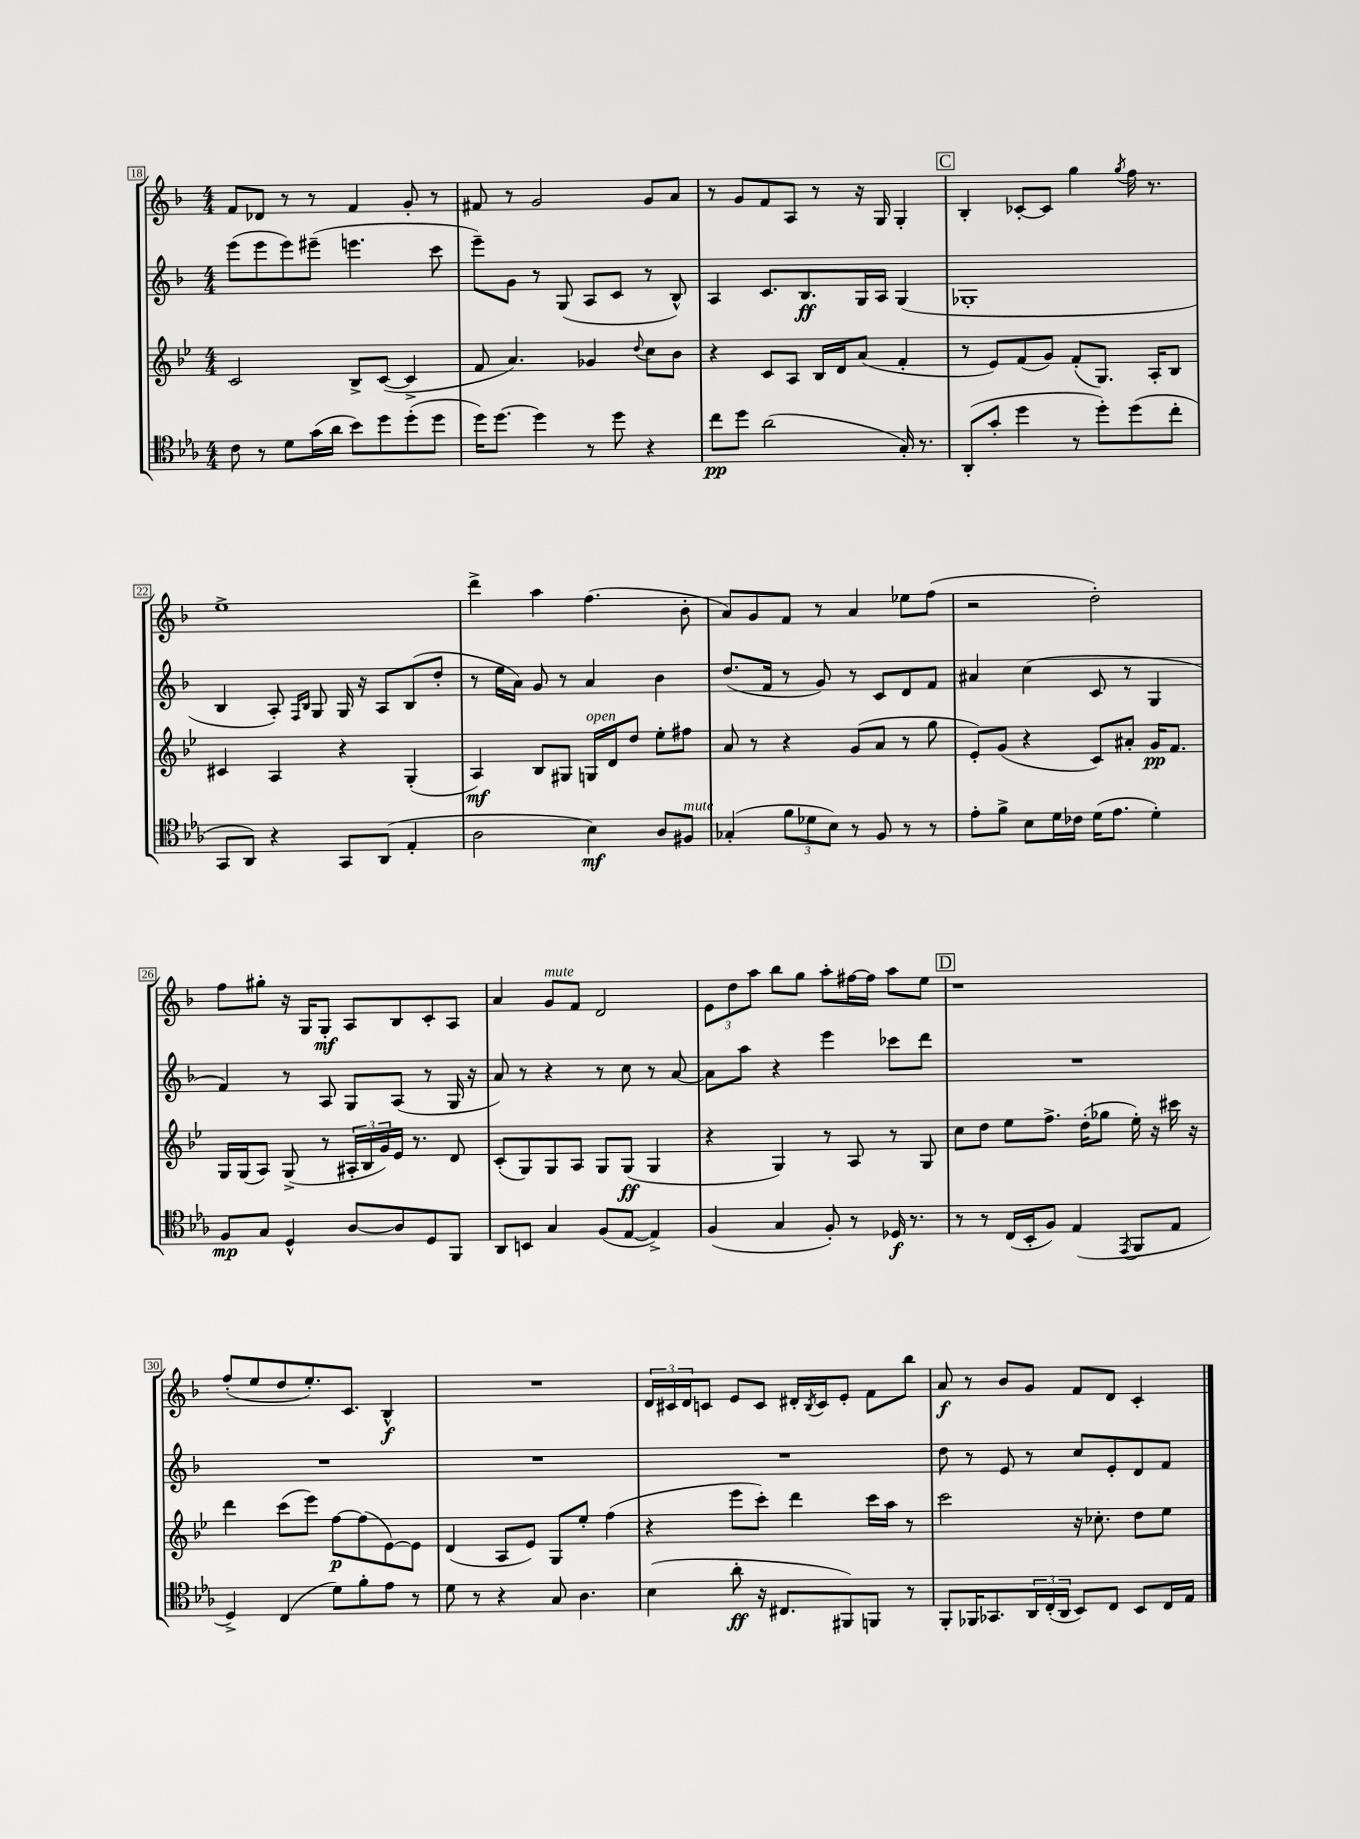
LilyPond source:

<<
\new StaffGroup <<
\new Staff = "s0" {
    \clef treble \key f \major \numericTimeSignature \time 4/4
    f'8 des'8 r8 r8 f'4 g'8-. r8 |
    fis'8 r8 g'2 g'8 a'8 |
    r8 g'8 f'8 a8 r8 r16 g16 g4-. |
    \mark \markup { \box "C" } bes4-. ces'8~-. ces'8 g''4 \acciaccatura { g''8 } f''16 r8. |
    e''1-> |
    d'''4-> a''4 f''4.( bes'8-. |
    a'8) g'8 f'8 r8 a'4 ees''8 f''8( |
    r2 d''2-.) |
    f''8 gis''8-. r16 g16 g8-.\mf a8 bes8 c'8-. a8 |
    a'4 g'8^\markup { \italic "mute" } f'8 d'2 |
    \tuplet 3/2 { e'8 d''8 a''8 } bes''8 g''8 a''8-. fis''16~ fis''16 a''8 e''8 |
    \mark \markup { \box "D" } r1 |
    f''8-.( e''8 d''8 e''8.-.) c'8. bes4-^\f |
    R1 |
    \tuplet 3/2 { d'16 cis'16 d'16 } c'8 e'8 c'8 dis'16-. \acciaccatura { bes8 } c'16 e'8-. f'8 bes''8 |
    a'8\f r8 bes'8 g'8 f'8 d'8 c'4-. \bar "|." |
}
\new Staff = "s1" {
    \clef treble \key f \major \numericTimeSignature \time 4/4
    e'''8( e'''8 e'''8) eis'''8--( e'''4. c'''8 |
    e'''8--) g'8 r8 g8( a8 c'8 r8 bes8-^) |
    a4 c'8. bes8.\ff g16 a16 g4( |
    \mark \markup { \box "C" } ges1-. |
    bes4 a8-.) \grace { f16 bes16 } g8 g16 r16 a8 bes8( d''8-. |
    r8 e''16 a'16) g'8 r8 a'4 bes'4 |
    d''8.( f'16 r8 g'8) r8 c'8 d'8 f'8 |
    ais'4 c''4( c'8 r8 g4 |
    f'4) r8 a8 g8 a8( r8 g16 r16 |
    a'8) r8 r4 r8 c''8 r8 a'8~ |
    a'8 a''8 r4 e'''4 ces'''8 d'''8 |
    \mark \markup { \box "D" } R1 |
    R1 |
    R1 |
    R1 |
    d''8 r8 e'8 r8 c''8 e'8-. d'8 f'8 \bar "|." |
}
\new Staff = "s2" {
    \clef treble \key bes \major \numericTimeSignature \time 4/4
    c'2 bes8-> c'8~( c'4-> |
    f'8 a'4.) ges'4 \appoggiatura { d''8 } c''8 bes'8 |
    r4 c'8 a8 bes16 d'16 a'8( f'4-. |
    \mark \markup { \box "C" } r8 ees'8) f'8( g'8) f'8-.( g8.) a16-. bes8 |
    cis'4 a4 r4 g4-.( |
    a4\mf) bes8 gis8 g16^\markup { \italic "open" } d'16 d''8 ees''8-. fis''8 |
    a'8 r8 r4 g'8( a'8 r8 g''8 |
    ees'8-.) g'8( r4 c'8) ais'8-. g'16\pp f'8. |
    g16 g16( a8) g8->( r8 \tuplet 3/2 { ais16-. bes16 g'16) } ees'16 r8. d'8 |
    c'8-.( g8) g8 a8 g8 g8\ff( g4 |
    r4 g4) r8 a8 r8 g8 |
    \mark \markup { \box "D" } c''8 d''8 ees''8 f''8.-> d''16-.( ges''8 ees''16-.) r16 cis'''16 r16 |
    d'''4 c'''8( ees'''8) f''8~\p f''8( ees'8~) ees'8 |
    d'4( a8 ees'8) g8 ees''8-. f''4( |
    r4 ees'''8 c'''8-.) d'''4 c'''16 a''16 r8 |
    c'''2 r16 ces''8.-. d''8 ees''8 \bar "|." |
}
\new Staff = "s3" {
    \clef tenor \key ees \major \numericTimeSignature \time 4/4
    c'8 r8 d'8 g'16( aes'16 bes'8) d''8 d''8-.( d''8 |
    d''16) d''8.~ d''4 r8 d''8 r4 |
    c''8\pp d''8 aes'2( g16-.) r8. |
    \mark \markup { \box "C" } aes,8-.( g'8-. d''4 r8 d''8-.) d''8( c''8-. |
    g,8 aes,8) r4 g,8 aes,8( ees4-. |
    aes2 bes4\mf) aes8 fis8^\markup { \italic "mute" } |
    ges4-.( \tuplet 3/2 { f'8 des'8 bes8) } r8 f8 r8 r8 |
    ees'8-. f'8-> bes8 d'16 ces'16 d'16( ees'8. d'4-.) |
    f8\mp g8 d4-^ aes8~ aes8 d8 f,8 |
    aes,8 b,8 g4 f8( ees8~ ees4->) |
    f4( g4 f8-.) r8 des16\f r8. |
    \mark \markup { \box "D" } r8 r8 c16( bes,16-. f8) ees4( \acciaccatura { ees,8 } f,8 ees8 |
    d4->) c4( d'8) f'8-. ees'8 r8 |
    d'8 r8 r4 g8 aes4. |
    bes4( aes'8-.\ff r16 cis8. fis,8) f,8 r8 |
    f,8-. fes,16 ges,8. \tuplet 3/2 { aes,16 c16-.( aes,16 } bes,8) c8 bes,8 c16 ees16 \bar "|." |
}
>>
>>
\layout { \context { \Score currentBarNumber = #18 \override BarNumber.stencil = #(make-stencil-boxer 0.1 0.3 ly:text-interface::print) } }
